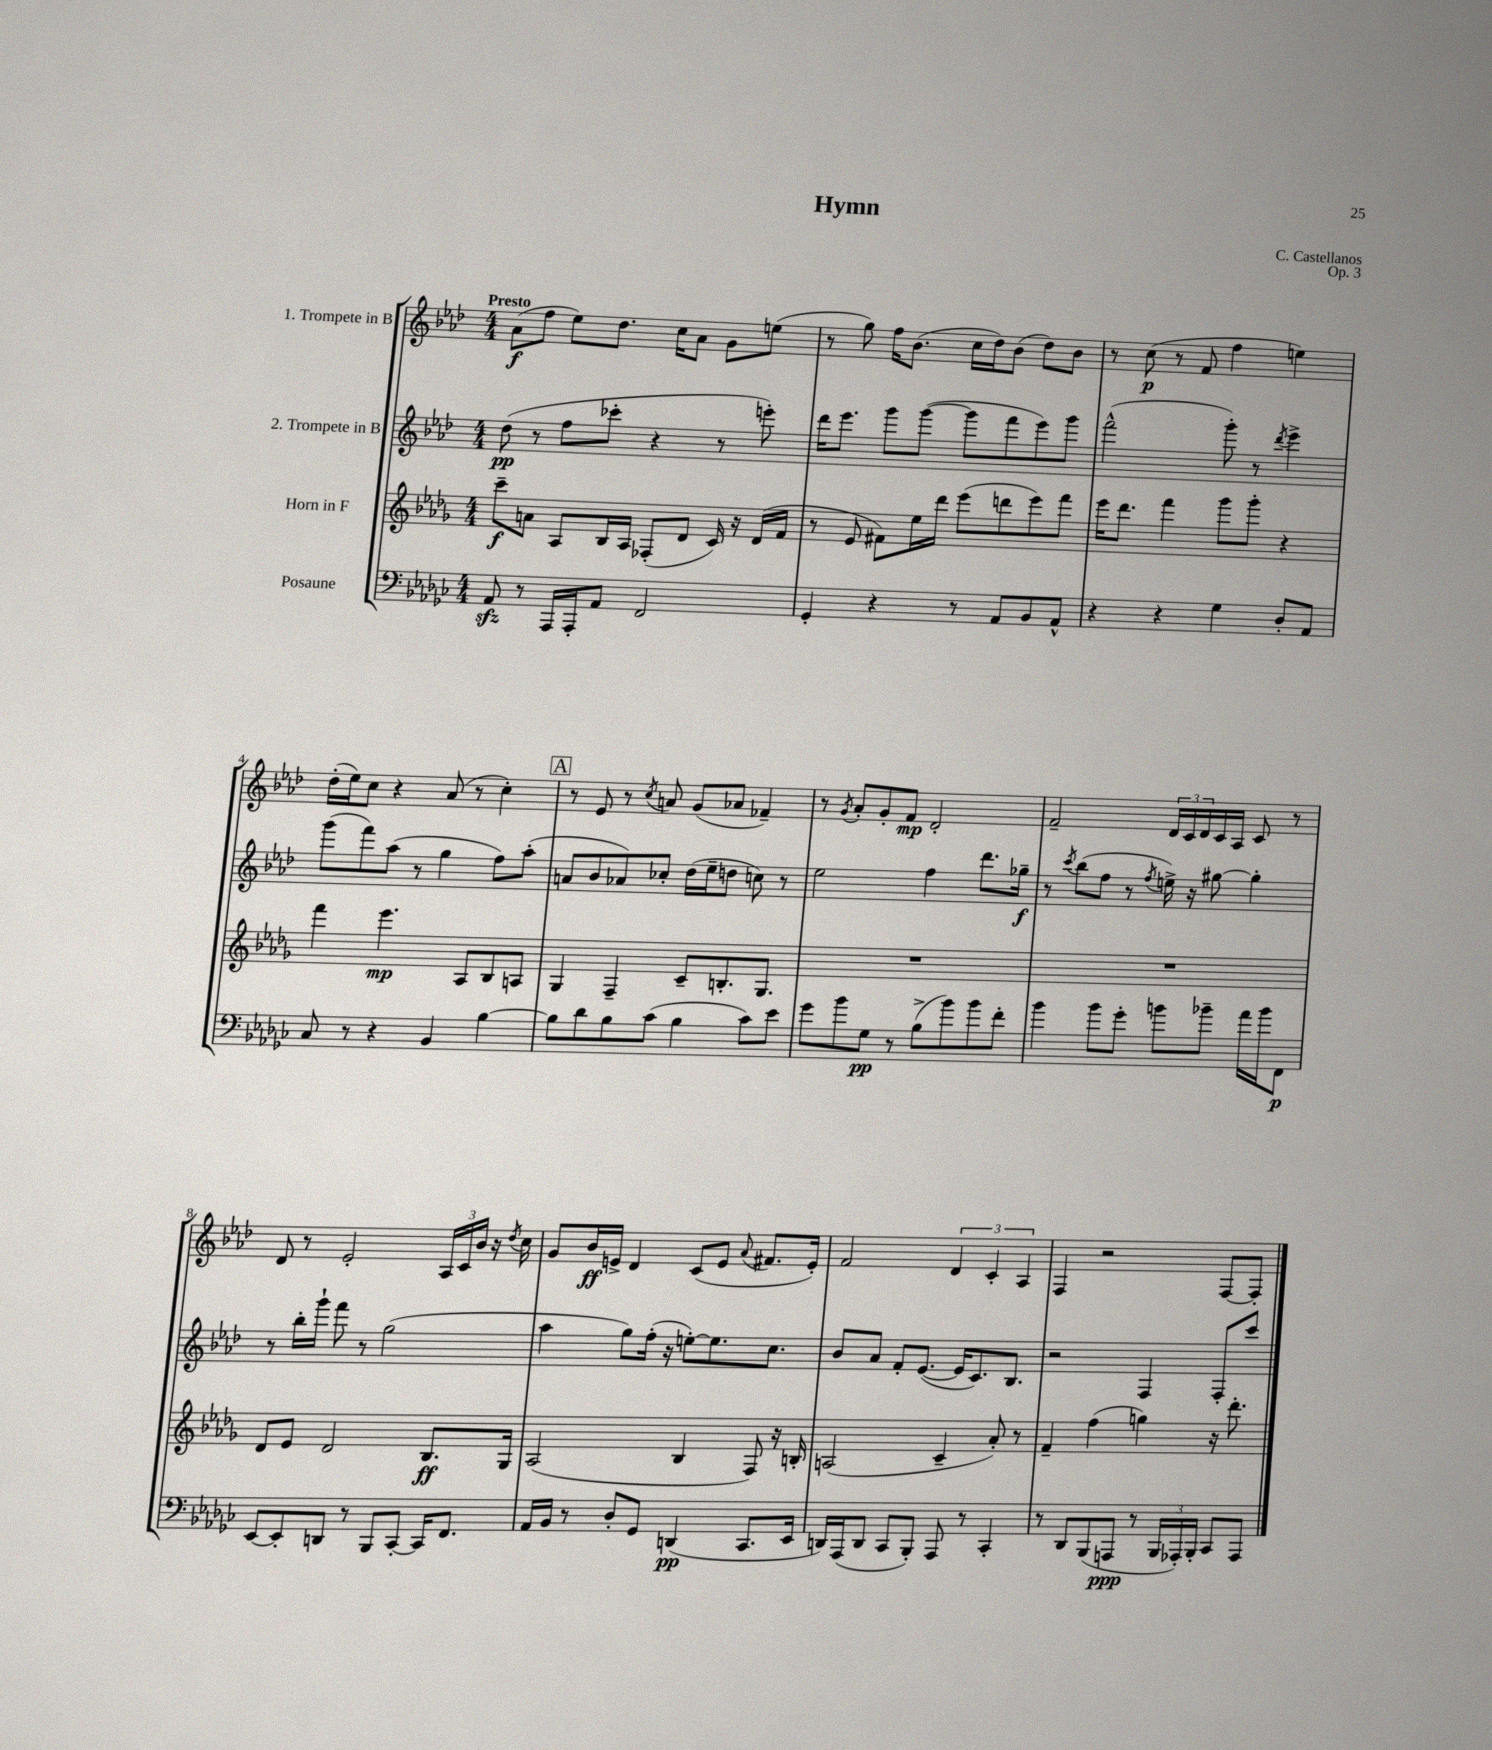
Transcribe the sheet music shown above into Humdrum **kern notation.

**kern	**kern	**kern	**kern
*staff4	*staff3	*staff2	*staff1
*clefF4	*clefG2	*clefG2	*clefG2
*k[b-e-a-d-g-c-]	*k[b-e-a-d-g-]	*k[b-e-a-d-]	*k[b-e-a-d-]
*M4/4	*M4/4	*M4/4	*M4/4
8AA-	8ccc~	(8dd-	(8a-
8r	8a	8r	8ff
16AAA-	8A-	8ff	8ee-)
16AAA-'	.	.	.
8AA-	16B-	8ccc-'	8.dd-
.	16A-	.	.
2FF	(8F-'	4r	.
.	.	.	16cc
.	8d-	.	8a-
.	16c)	8r	8g
.	16r	.	.
.	(16d-	8eee')	(8ee
.	16f	.	.
=	=	=	=
4GG-'	8r	16ddd-	8r
.	.	8.eee-	.
.	8e-	.	8gg)
4r	8f#)	8ggg	16ff
.	.	.	(8.b-
.	16ee-	([8ggg	.
.	16ddd-	.	.
8r	(8eee-	8ggg]	16cc
.	.	.	16dd-)
8AA-	8ddd	8fff	(8b-
8BB-	8eee-)	8eee-)	8dd-)
8AA-^^	8fff	8ggg	8b-
=	=	=	=
4r	16eee-	(2fff^^	8r
.	8.ddd-	.	.
.	.	.	(8cc
4r	4fff	.	8r
.	.	.	8f
4G-	8ggg-	8ggg')	4ff
.	8ggg-'	8r	.
.	.	8qddd-	.
8D-'	4r	4eee-^	4ee)
8AA-	.	.	.
=	=	=	=
8C-	4fff	(8ggg	(16dd-'
.	.	.	16ee-)
8r	.	8fff)	8cc
4r	4.eee-	(8aa-	4r
.	.	8r	.
4BB-	.	4gg	(8a-
.	8A-	.	8r
[4B-	8B-	8ff)	4cc')
.	8A	(8aa-'	.
=	=	=	=
8B-]	4G-	8a	8r
8d-	.	8b-	8e-
8B-	4F~	8a-)	8r
.	.	.	8qcc
(8c-	.	8cc-'	8a
4B-	8c~	(16dd-	(8g
.	.	16ee-~	.
.	8.B'	8dd	8a-
8c-)	.	8cc)	4f-~)
.	8.G-	.	.
8e-	.	8r	.
=	=	=	=
8g-	1r	2ee-	8r
.	.	.	8qg
8b-	.	.	8a-'
8G-	.	.	8g'
8r	.	.	8f
(8B-^	.	4ff	2d-'
8b-)	.	.	.
8b-	.	8.ddd-	.
8f'	.	.	.
.	.	16gg-~	.
=	=	=	=
4b-	1r	8r	2f~
.	.	8qccc	.
.	.	(8bb-	.
8b-	.	8ff	.
8g-'	.	8r	.
.	.	8qff	.
8b	.	16ee^)	24d-
.	.	.	24c
.	.	16r	.
.	.	.	24d-
8b-~	.	[8gg#	16c
.	.	.	16A-
16a-	.	4gg#']	8c
16b-	.	.	.
8FF	.	.	8r
=	=	=	=
[8EE-	8d-	8r	8d-
8EE-']	8e-	16bb-'	8r
.	.	16ggg`	.
8DD	2d-	8fff	2e-'
8r	.	8r	.
8BBB-	.	(2gg	.
[8CC-'	.	.	.
16CC-]	8.B-	.	24A-
.	.	.	24c
8.FF	.	.	.
.	.	.	24b-
.	.	.	16r
.	.	.	8qdd-
.	16G-	.	16cc
=	=	=	=
16AA-	(2A-	4aa-	8g
16BB-	.	.	.
8r	.	.	16b-
.	.	.	16e^
8D-'	.	8gg)	4d-
8GG-	.	(16ff'	.
.	.	16r	.
(4DD	4B-	[8ee')	(8c
.	.	8.ee]	8e
.	.	.	8qqa-
8.CC-	8F)	.	8.f#
.	.	8.cc	.
.	16r	.	.
16EE-	16B'	.	16e')
=	=	=	=
16DD)	(2A	8b-	2f
(16AAA-	.	.	.
8DD	.	8a-	.
8CC-	.	8f'	.
8BBB-')	.	([8.e-	.
8AAA-	4c~	.	6d-
.	.	16e-]	.
8r	.	8.c)	.
.	.	.	6c'
4CC-'	8a-')	.	.
.	.	8.B-	.
.	.	.	6A-
.	8r	.	.
=	=	=	=
8r	4f~	2r	4F
8DD-	.	.	.
(8BBB-	(4ff	.	2r
8AAA	.	.	.
8r	4gg)	4F	.
24BBB-	.	.	.
24AAA-')	.	.	.
24BBB-'	.	.	.
8CC-	16r	8F'	[8F
.	8.ddd-'	.	.
8AAA-	.	8ccc	8F']
==	==	==	==
*-	*-	*-	*-
